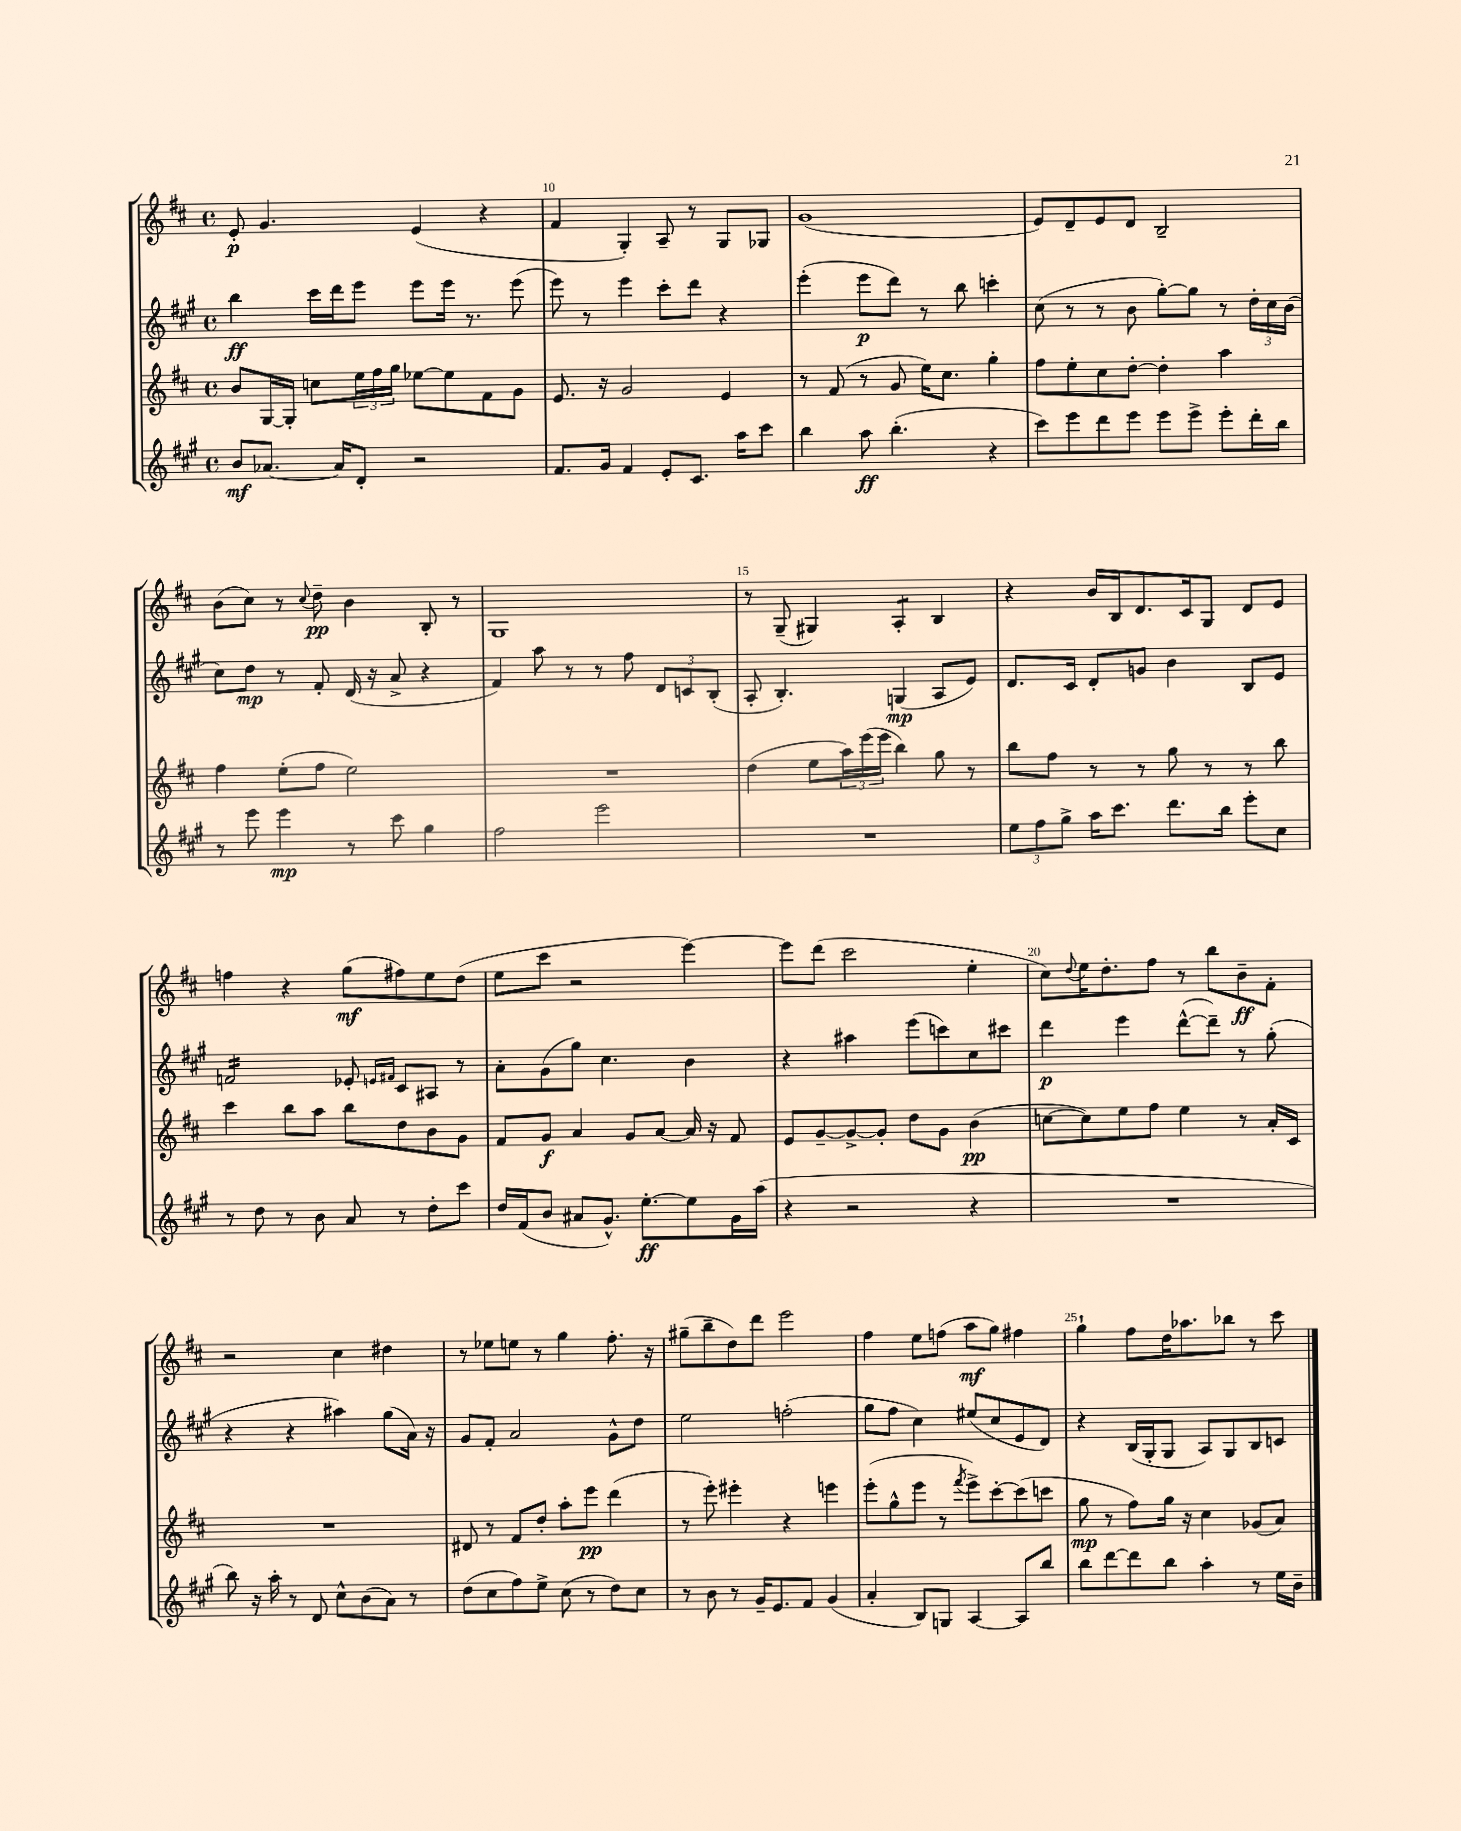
<<
\new StaffGroup <<
\new Staff = "s0" {
    \clef treble \key d \major \defaultTimeSignature \time 4/4
    e'8-.\p g'4. e'4( r4 |
    fis'4 g4-.) a8-- r8 g8 ges8 |
    g'1( |
    e'8) d'8-- e'8 d'8 b2-- |
    b'8( cis''8) r8 \appoggiatura { cis''8 } d''8--\pp b'4 b8-. r8 |
    g1 |
    r8 g8--( gis4) a4:8-. b4 |
    r4 b'16 b16 d'8. cis'16 g8 d'8 e'8 |
    f''4 r4 g''8\mf( fis''8) e''8 d''8( |
    e''8 cis'''8 r2 e'''4~) |
    e'''8 d'''8( cis'''2 e''4-. |
    cis''8) \appoggiatura { d''8 } e''16 d''8.-. fis''8 r8 b''8 b'8--\ff fis'8-. |
    r2 cis''4 dis''4 |
    r8 ees''8 e''8 r8 g''4 fis''8.-. r16 |
    gis''8--( b''8-- d''8) d'''8 e'''2 |
    fis''4 e''8 f''8( a''8\mf g''8) fis''4 |
    g''4-! fis''8 d''16 aes''8. bes''8 r8 cis'''8 \bar "|." |
}
\new Staff = "s1" {
    \clef treble \key a \major \defaultTimeSignature \time 4/4
    b''4\ff cis'''16 d'''16 e'''8 e'''8 e'''16 r8. e'''8( |
    e'''8) r8 e'''4 cis'''8-. d'''8 r4 |
    e'''4-.( e'''8\p d'''8) r8 b''8 c'''4-. |
    cis''8( r8 r8 b'8 gis''8~-.) gis''8 r8 \tuplet 3/2 { d''16-. cis''16 b'16( } |
    cis''8) d''8\mp r8 fis'8-. d'16( r16 a'8-> r4 |
    fis'4) a''8 r8 r8 fis''8 \tuplet 3/2 { d'8 c'8 b8-.( } |
    a8-. b4.-.) g4\mp( a8 e'8) |
    d'8. cis'16 d'8-. g'8 b'4 b8 e'8 |
    f'2:16 ees'8-. \grace { e'16 fis'16 } cis'8 ais8 r8 |
    a'8-. gis'8( gis''8) cis''4. b'4 |
    r4 ais''4 e'''8( c'''8) cis''8 cis'''8 |
    d'''4\p e'''4 d'''8~-^( d'''8--) r8 gis''8-.( |
    r4 r4 ais''4) gis''8( a'16) r16 |
    gis'8 fis'8-. a'2 gis'8-^ d''8 |
    e''2 f''2-.( |
    gis''8 fis''8 cis''4) eis''8( cis''8 e'8 d'8) |
    r4 b16( gis16-. gis8 a8) gis8 b8 c'8 \bar "|." |
}
\new Staff = "s2" {
    \clef treble \key d \major \defaultTimeSignature \time 4/4
    b'8 g16~ g16-. c''8 \tuplet 3/2 { e''16 fis''16 g''16 } ees''8~ ees''8 fis'8 g'8 |
    e'8. r16 g'2 e'4 |
    r8 fis'8( r8 g'8 e''16) cis''8. g''4-. |
    fis''8 e''8-. cis''8 d''8~-. d''4-. a''4 |
    fis''4 e''8-.( fis''8 e''2) |
    R1 |
    d''4( e''8 \tuplet 3/2 { a''16) e'''16( e'''16 } b''4) g''8 r8 |
    b''8 fis''8 r8 r8 g''8 r8 r8 b''8 |
    cis'''4 b''8 a''8 b''8 d''8 b'8 g'8 |
    fis'8 g'8\f a'4 g'8 a'8~ a'16 r16 fis'8 |
    e'8 g'8~-- g'8~-> g'8-. d''8 g'8 b'4\pp( |
    c''8~ c''8) e''8 fis''8 e''4 r8 a'16-. cis'16 |
    R1 |
    dis'8 r8 fis'8 d''8-. a''8-. e'''8\pp d'''4( |
    r8 e'''8-.) eis'''4-. r4 e'''4 |
    e'''8-.( g''8-^ e'''8 r8 \acciaccatura { fis'''8 } e'''8->) cis'''8~-. cis'''8( c'''8 |
    g''8\mp r8 fis''8) g''16 r16 cis''4 ges'8( a'8) \bar "|." |
}
\new Staff = "s3" {
    \clef treble \key a \major \defaultTimeSignature \time 4/4
    b'8\mf aes'8.~ aes'16 d'8-. r2 |
    fis'8. gis'16 fis'4 e'8-. cis'8. a''16 cis'''8 |
    b''4 a''8\ff b''4.-.( r4 |
    cis'''8) e'''8 d'''8 e'''8 e'''8 e'''8-> e'''8-. d'''16-. b''16 |
    r8 e'''8 e'''4\mp r8 cis'''8 gis''4 |
    fis''2 e'''2 |
    R1 |
    \tuplet 3/2 { e''8 fis''8 gis''8-> } a''16 cis'''8. d'''8. b''16 e'''8-. cis''8 |
    r8 d''8 r8 b'8 a'8 r8 d''8-. cis'''8 |
    d''16 fis'16( b'8 ais'8 gis'8.-^) e''8.~-.\ff e''8 gis'16 a''16( |
    r4 r2 r4 |
    R1 |
    b''8) r16 a''16-. r8 d'8 cis''8-^ b'8( a'8) r8 |
    d''8( cis''8 fis''8) e''8-> cis''8( r8 d''8) cis''8 |
    r8 b'8 r8 gis'16-- e'8. fis'8 gis'4( |
    a'4-. b8) g8 a4~ a8 b''8 |
    b''8 d'''8~ d'''8 b''8 a''4-. r8 e''16 b'16-- \bar "|." |
}
>>
>>
\layout { \context { \Score currentBarNumber = #9 \override BarNumber.break-visibility = ##(#f #t #t) barNumberVisibility = #(every-nth-bar-number-visible 5) } }
